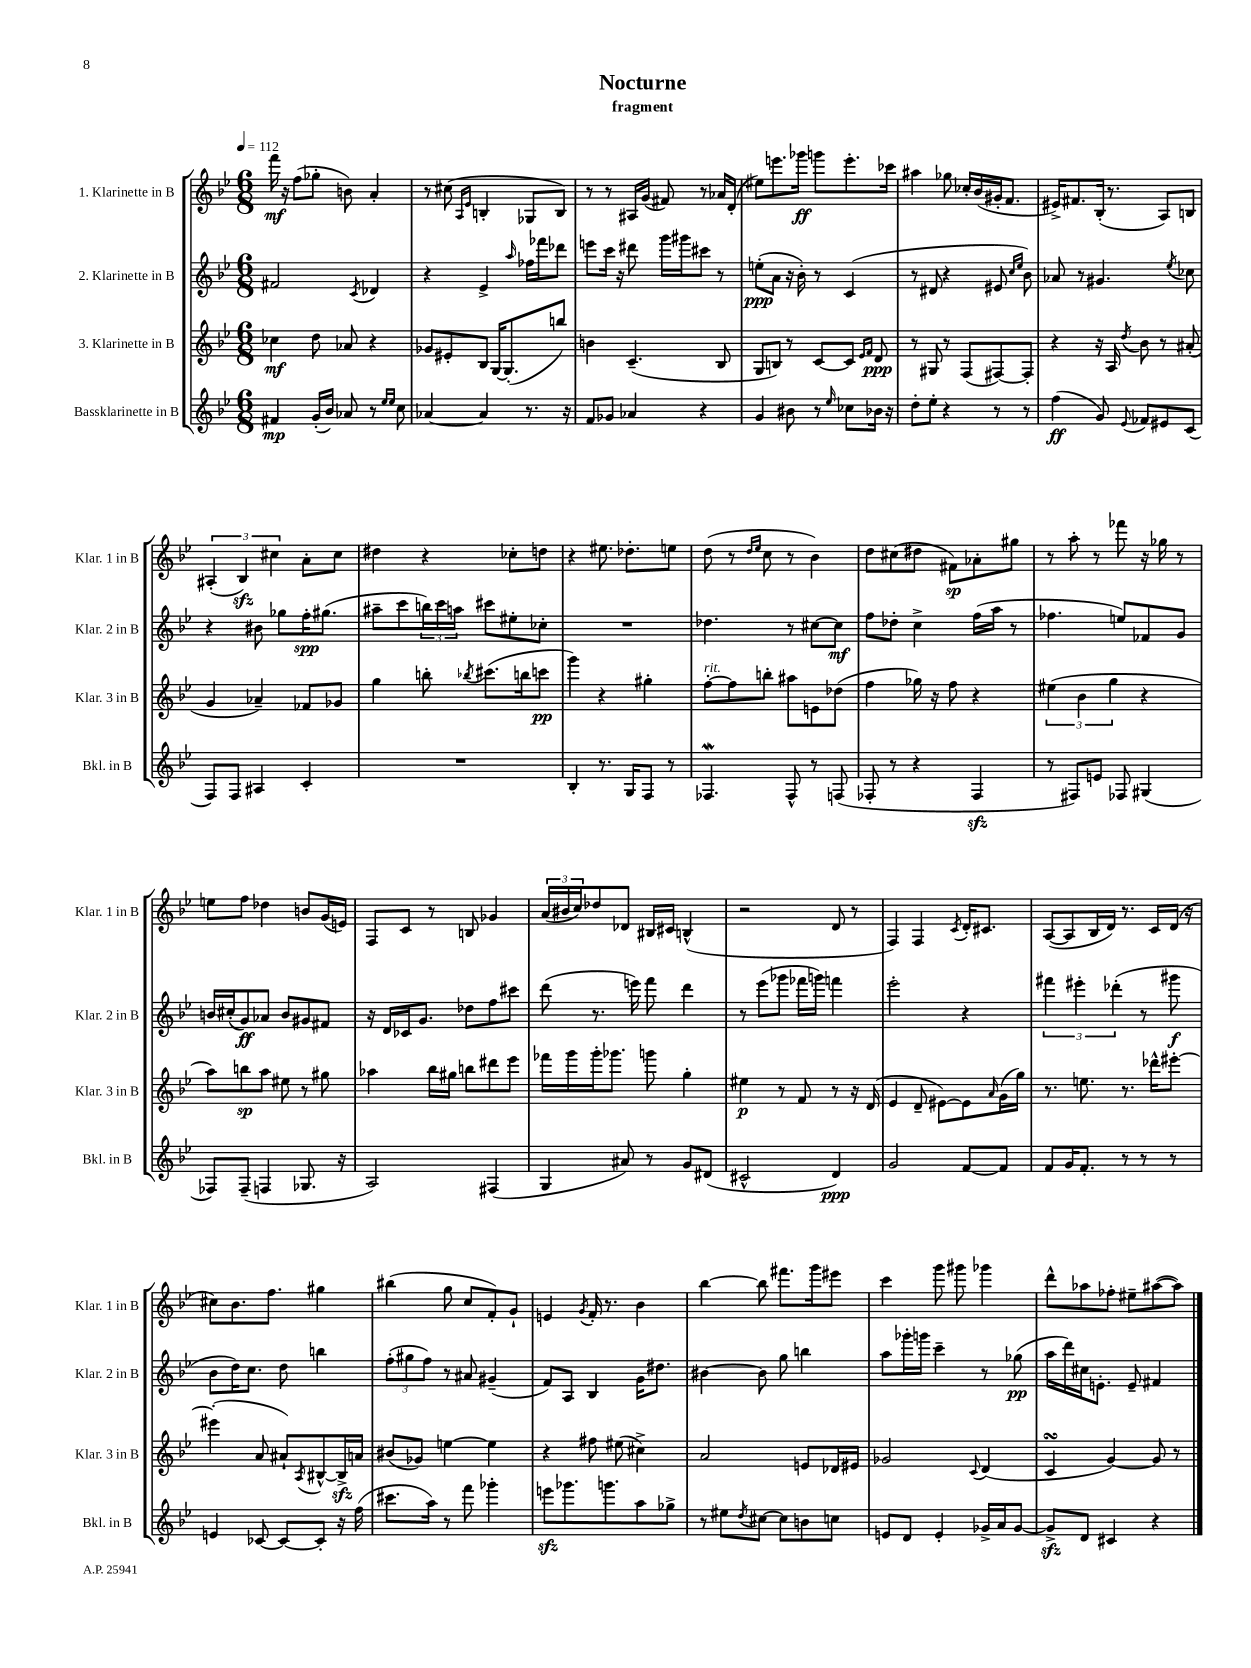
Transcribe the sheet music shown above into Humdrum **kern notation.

**kern	**kern	**kern	**kern
*staff4	*staff3	*staff2	*staff1
*clefG2	*clefG2	*clefG2	*clefG2
*k[b-e-]	*k[b-e-]	*k[b-e-]	*k[b-e-]
*M6/8	*M6/8	*M6/8	*M6/8
*MM112	*MM112	*MM112	*MM112
4f#	4cc-	2f#	16fff
.	.	.	16r
.	.	.	(8ff
(16g'	8dd	.	8gg-'
16b-)	.	.	.
8a-	8a-	.	8b)
.	.	8qc	.
8r	4r	4d-	4a'
16qqee-	.	.	.
16qqee-	.	.	.
8cc	.	.	.
=	=	=	=
[4a-	8g-	4r	8r
.	8e#'	.	(8cc#
.	.	.	16qqA
.	.	.	16qqe-
4a-]	8B-	4e-^	4B'
.	[16G	.	.
.	(8.G']	.	.
.	.	16qqaa	.
8.r	.	16ff-	8G-
.	.	16fff-	.
.	8bb)	8ddd-	8B)
16r	.	.	.
=	=	=	=
8f	4b	8eee	8r
8g-	.	16ccc	8r
.	.	16r	.
4a-	(4.c~	8ddd#	16A#
.	.	.	(16g
.	.	16ggg	8f#)
.	.	16ggg#	.
4r	.	8ccc#	8r
.	8B-	8r	16a-
.	.	.	(16d'
=	=	=	=
4g	8G	(8ee'	8ee#)
.	8B)	8a	8.eee
8b#	8r	16r	.
.	.	16b-')	16ggg-
8r	[8c	8r	8ggg
16qqee-	.	.	.
8cc-	8c]	(4c	8.eee'
.	16qqe-	.	.
.	16qqf	.	.
16b-	8d	.	.
16r	.	.	16ccc-
=	=	=	=
8dd'	8r	8r	4aa#
8ee-'	8G#	8d#	.
4r	8r	4r	8gg-
.	(8F	.	16cc-'
.	.	.	(16b-
8r	[8F#)	8e#	16g#'
.	.	.	8.f
.	.	16qqcc	.
.	.	16qqee-	.
8r	8F#']	8b-)	.
=	=	=	=
(4ff	4r	8a-	16e#^)
.	.	.	8.f#
.	.	8r	.
8g)	16r	4.g#	(16B-'
.	16A	.	8.r
8qqe-	8qdd	.	.
8f-	8b-	.	.
8e#	8r	.	8A)
.	.	8qee-	.
(8c	(8a#'	8cc-	8B
=	=	=	=
8F)	4g	4r	(6A#'
8F	.	.	.
.	.	.	6B-)
4A#	4a-~)	8b#	.
.	.	.	6cc#
.	.	8gg-	.
4c'	8f-	16ff'	8a'
.	.	(8.gg#	.
.	8g-	.	8cc#
=	=	=	=
2.r	4gg	8aa#~	4dd#
.	.	8ccc	.
.	8bb'	24bb)	4r
.	.	24ccc	.
.	.	24aa	.
.	8qbb-	.	.
.	(8.ccc#	8ccc#	.
.	.	8ee#'	8cc-'
.	16bb	.	.
.	8ccc	8cc-'	8dd
=	=	=	=
4B-'	4ggg)	2.r	4r
8.r	4r	.	8.ee#
16G	.	.	8.dd-'
8F	4gg#'	.	.
8r	.	.	8ee
=	=	=	=
4.F-	[8ff'	4.dd-	(8dd
.	8ff]	.	8r
.	.	.	16qqdd
.	.	.	16qqee-
.	8bb'	.	8cc
8F-^^	8aa#	8r	8r
8r	8e	[8cc#	4b-)
(8F	(8dd-	8cc#]	.
=	=	=	=
8F-'	4ff	8ff	8dd
8r	.	8dd-'	(8cc#
4r	16gg-)	4cc^	8dd#
.	16r	.	.
.	8ff	.	8f#)
4F-	4r	(16ff	8a-'
.	.	16aa	.
.	.	8r	8gg#
=	=	=	=
8r	(6ee#	4.ff-	8r
8F#)	.	.	8aa'
.	6b-	.	.
8e	.	.	8r
.	6gg	.	.
8F-	.	8ee)	8fff-
(4G#	4r	8f-	16r
.	.	.	16gg-
.	.	8g	8r
=	=	=	=
8F-)	8aa)	16b	8ee
.	.	(16cc#'	.
(8F-~	8bb	8g)	8ff
4F	8aa	8a-	4dd-
.	8ee#	8b	.
8.G-	8r	8g#	8b
.	8gg#	8f#	(16g
16r	.	.	16e)
=	=	=	=
2A)	4aa-	16r	8F
.	.	16d	.
.	.	16c-	8c
.	.	8.g	.
.	16bb-	.	8r
.	16gg#	.	.
.	8bb	8dd-	8B
(4F#	8ddd#	8ff	4g-
.	8eee-	8ccc#	.
=	=	=	=
4G	16fff-	(8ddd	(24a
.	.	.	24b#
.	16ggg	.	.
.	.	.	24cc)
.	16ggg'	8.r	8dd-
.	8.ggg-	.	.
8a#)	.	.	8d-
.	.	16eee)	.
8r	8ggg	8fff	16B#
.	.	.	16c#
8g	4gg'	4ddd	(4B^^
(8d#	.	.	.
=	=	=	=
2c#^^	4ee#	8r	2r
.	.	(8eee-	.
.	8r	8ggg-	.
.	8f	16fff-	.
.	.	16ggg)	.
4d)	8r	4fff	8d
.	16r	.	8r
.	(16d	.	.
=	=	=	=
2g	4e-	2eee-'	4F)
.	8d~	.	4F
.	[8e#)	.	.
.	.	.	8qc
[8f	8e#]	4r	16d'
.	.	.	8.c#
.	16qqa	.	.
8f]	(16g	.	.
.	16gg)	.	.
=	=	=	=
8f	8.r	6fff#	([8A
16g	.	.	8A]
.	.	6eee#'	.
8.f'	8.ee	.	.
.	.	.	16B-
.	.	.	16d)
.	.	(6ddd-'	.
8r	8.r	.	8.r
8r	.	8r	.
.	16ddd-^^	.	16c
8r	[8eee#'	8ggg#	(16d
.	.	.	16r
=	=	=	=
4e	(4eee#']	8b-	8cc#)
.	.	16dd)	8.b-
.	.	8.cc	.
[8c-	8a	.	.
.	.	.	8.ff
8c-_	8a#`)	8dd	.
.	8qA	.	.
8c-']	[8B#^^	4bb	4gg#
16r	16B#^]	.	.
(16ff	16a	.	.
=	=	=	=
8.ccc#	(8b#	(12ff'	(4bb#
.	.	12gg#	.
.	8g-)	.	.
.	.	12ff)	.
16aa)	.	.	.
8r	[4ee	8r	8gg
8fff	.	8a#	8cc
4ggg-'	4ee]	(4g#~	8f')
.	.	.	8g`
=	=	=	=
8eee	4r	8f)	4e
8.ggg-	.	8A	.
.	.	.	8qg
.	8ff#	4B-	16f'
8.ggg	.	.	8.r
.	(8ee#	.	.
8aa	4cc#^)	16g	4b-
.	.	8.dd#	.
8gg-^	.	.	.
=	=	=	=
8r	2a	[4b#	[4bb-
8ee#	.	.	.
8qdd	.	.	.
[8cc#	.	8b#]	8bb-]
8cc#]	.	8gg	8.fff#
8b	8e	4bb	.
.	.	.	16ggg
8cc	16d-	.	8eee#
.	16e#	.	.
=	=	=	=
8e	2g-	8aa	4ccc
8d	.	16ggg-'	.
.	.	16ggg	.
4e'	.	4ccc~	8ggg
.	.	.	8ggg#
.	8qqc	.	.
16g-^	(4d	8r	4ggg-
16a	.	.	.
[8g-	.	(8gg-	.
=	=	=	=
8g-^]	4c	16aa	8ddd^^
.	.	16ddd)	.
8d	.	16cc#	8aa-
.	.	8.e'	.
4c#	[4g)	.	8ff-'
.	.	8e~	8ee#~
4r	8g]	4f#	([8aa#
.	8r	.	8aa#])
==	==	==	==
*-	*-	*-	*-
